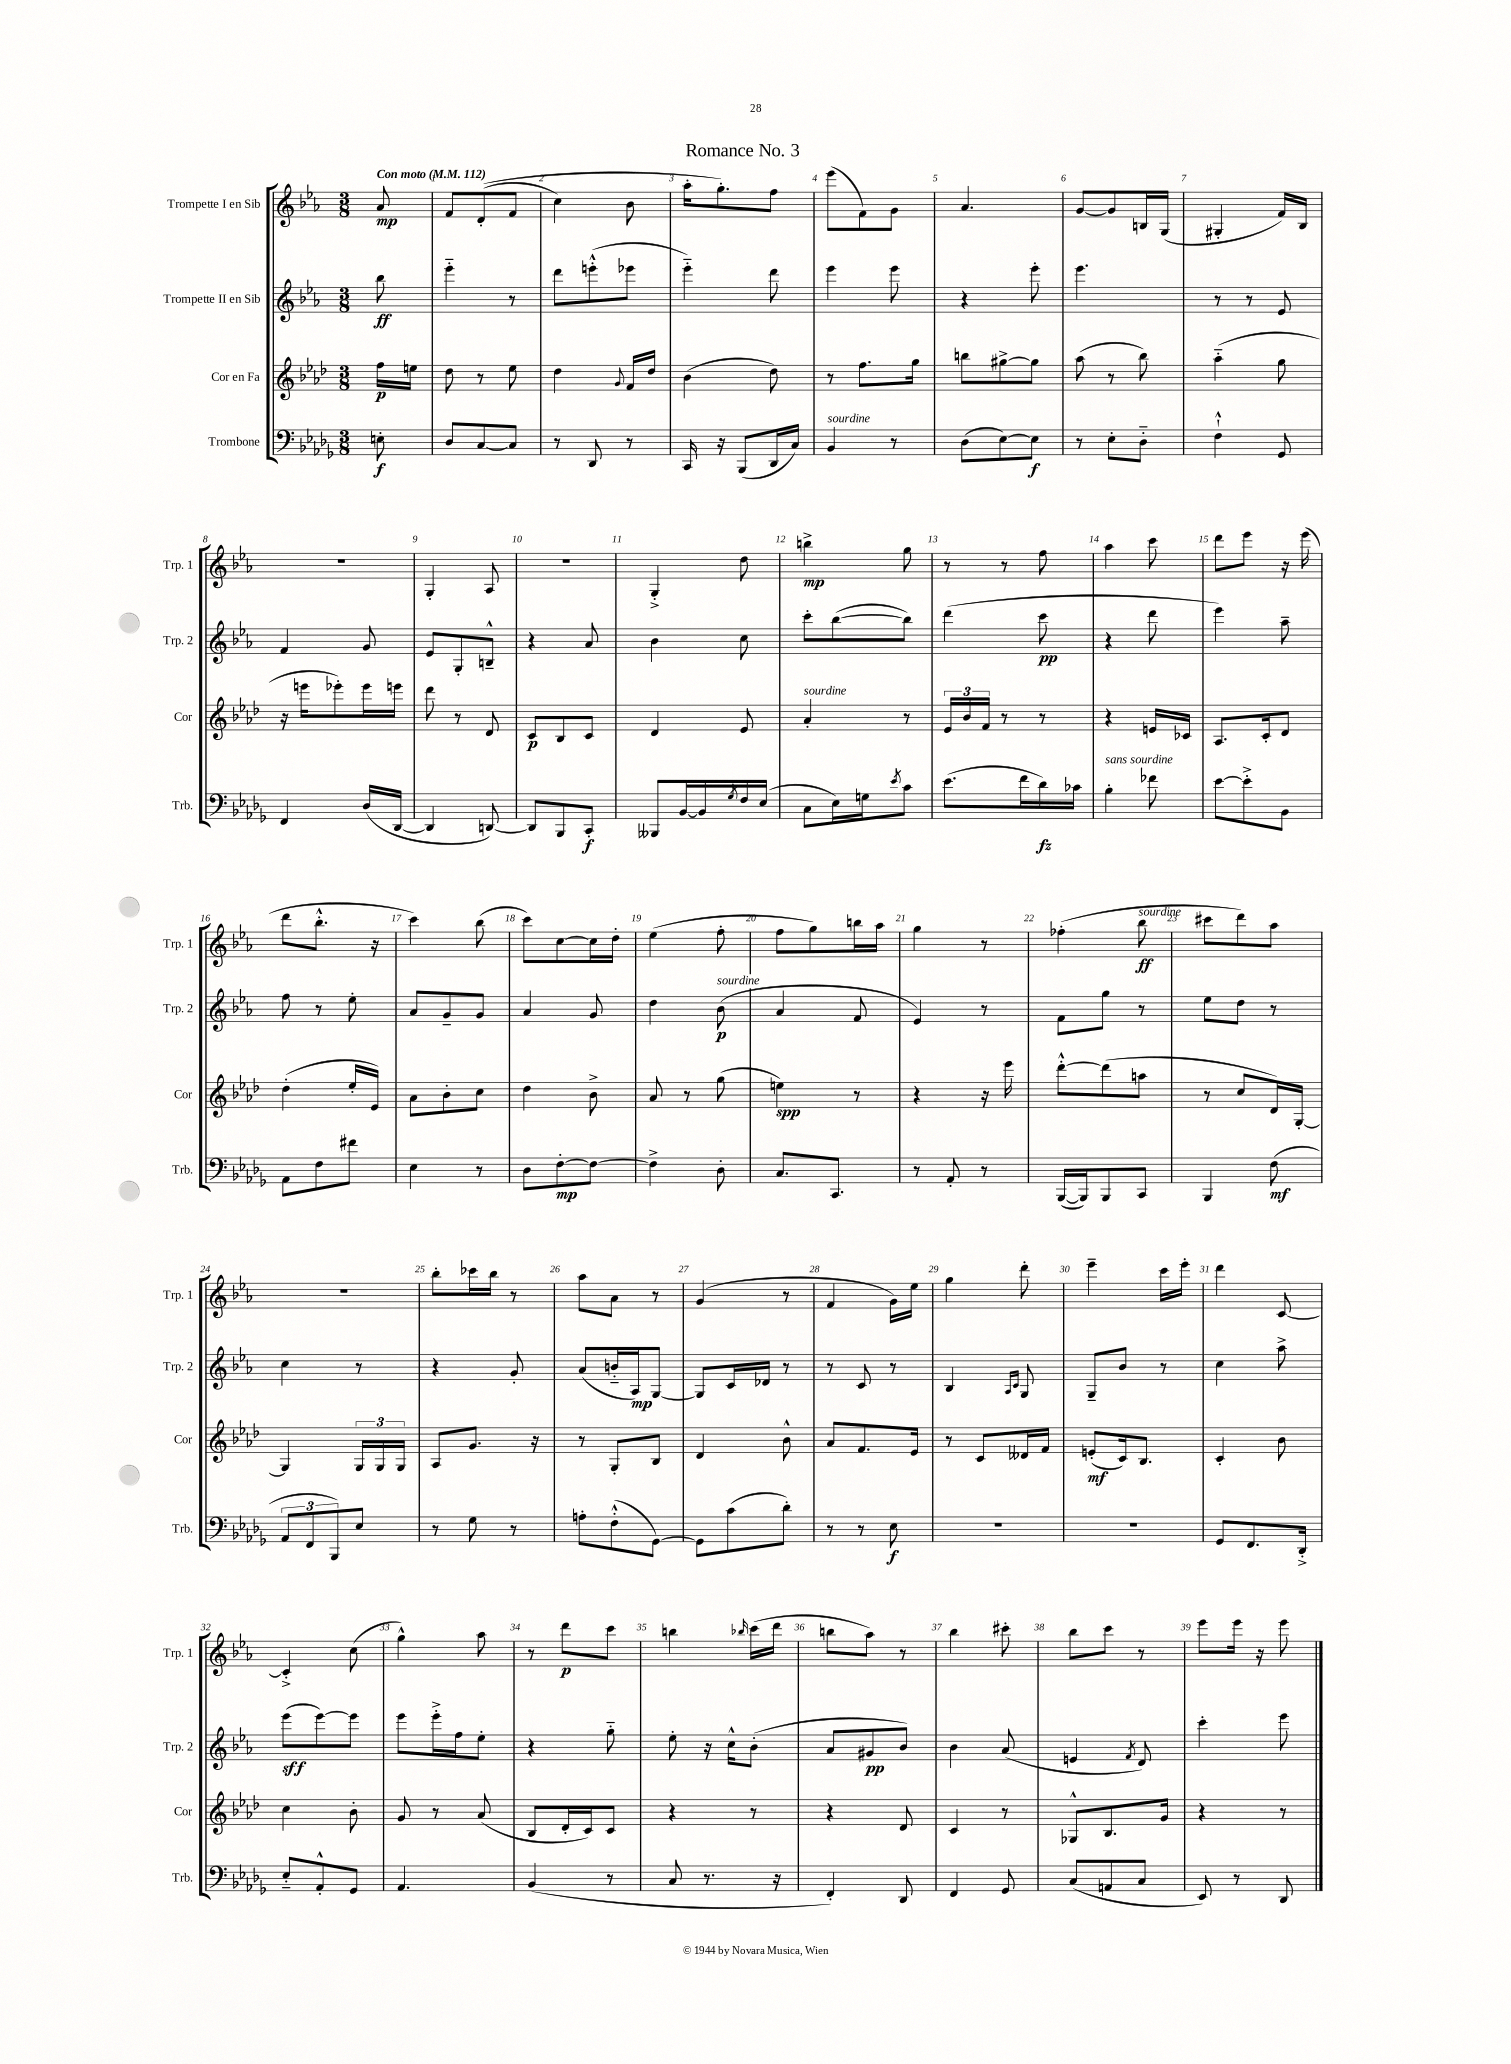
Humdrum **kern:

**kern	**kern	**kern	**kern
*staff4	*staff3	*staff2	*staff1
*clefF4	*clefG2	*clefG2	*clefG2
*k[b-e-a-d-g-]	*k[b-e-a-d-]	*k[b-e-a-]	*k[b-e-a-]
*M3/8	*M3/8	*M3/8	*M3/8
*MM112	*MM112	*MM112	*MM112
8E'\	16ff\LL	8bb-\	8a-/
.	16ee\JJ	.	.
=	=	=	=
8D-/L	8dd-\	4eee-'~\	8f/L
[8C/	8r	.	&((8d'/
8C/]J	8ee-\	8r	8f/J
=	=	=	=
8r	4dd-\	8ddd\L	4cc\)
8DD-/	.	(8eee'^^\	.
.	8qqg/	.	.
8r	16f/LL	8eee-\J	8b-\
.	16dd-/JJ	.	.
=	=	=	=
16CC/	(4b-\	4eee-'~\)	16aa-'\LK
16r	.	.	8.gg'\&)
(8BBB-/L	.	.	.
16DD-/L	8dd-\)	8ddd\	8ff\J
16C/JJ)	.	.	.
=	=	=	=
4BB-/	8r	4eee-\	(8eee-\L
.	8.ff\L	.	8f\)
8r	.	8eee-\	8g\J
.	16gg\Jk	.	.
=	=	=	=
(8D-\L	8bb\L	4r	4.a-/
[8E-\)	[8gg#^\	.	.
8E-\]J	8gg#\]J	8eee-'\	.
=	=	=	=
8r	(8aa-\	4.eee-\	[8g/L
8E-'\L	8r	.	8g/]
8D-'~\J	8bb-\)	.	16B/L
.	.	.	(16G/JJ
=	=	=	=
4F`^^\	(4aa-'~\	8r	4G#'/
.	.	8r	.
8GG-/	8gg\	8e-/	16f/LL)
.	.	.	16B-/JJ
=	=	=	=
4FF/	16r	4f/	4.r
.	16eee\LK	.	.
.	8eee-'\)	.	.
(16D-/LL	16eee-\L	8g/	.
[16DD-/JJ	16eee\JJ	.	.
=	=	=	=
4DD-/]	8ddd-\	8e-/L	4G'/
.	8r	8G'/	.
[8DD/)	8d-/	8B~^^/J	8A-/
=	=	=	=
8DD/]L	8c/L	4r	4.r
8BBB-/	8B-/	.	.
8CC'/J	8c/J	8a-/	.
=	=	=	=
8BBB--/L	4d-/	4b-\	4G'^/
[16BB-/L	.	.	.
16BB-/]	.	.	.
8qG-/	.	.	.
16F/	8e-/	8cc\	8dd\
(16E-/JJ	.	.	.
=	=	=	=
8C\L	4a-'/	8ccc'\L	4bb^\
16E-\L)	.	([8bb-\	.
16G\J	.	.	.
8qe-/	.	.	.
8c\J	8r	8bb-\]J)	8gg\
=	=	=	=
(8.e-\L	24e-/LL	(4ddd\	8r
.	24b-/	.	.
.	24f/JJ	.	.
.	8r	.	8r
16f\L	.	.	.
16d-\)	8r	8ccc\	8ff\
16c-\JJ	.	.	.
=	=	=	=
4B-'\	4r	4r	4aa-\
8f-\	16e/LL	8ddd\	8ccc\
.	16c-/JJ	.	.
=	=	=	=
[8e-\L	8.A-/L	4eee-\)	8ddd\L
8e-'^\]	.	.	8eee-\J
.	16c'/k	.	.
8BB-\J	8d-/J	8aa-~\	16r
.	.	.	(16eee-\
=	=	=	=
8AA-\L	(4dd-'\	8ff\	8ddd\L
8F\	.	8r	8.bb-'^^\J
8f#\J	16ee-'/LL	8ee-'\	.
.	16e-/JJ)	.	16r
=	=	=	=
4E-\	8a-\L	8a-/L	4ccc\)
.	8b-'\	8g~/	.
8r	8cc\J	8g/J	(8bb-\
=	=	=	=
8D-\L	4dd-\	4a-/	8ccc\L)
[8F'\	.	.	[8cc\
8F\_J	8b-^\	8g/	16cc\]L
.	.	.	16dd'\JJ
=	=	=	=
4F^\]	8a-/	4dd\	(4ee-\
.	8r	.	.
8D-'\	(8gg\	(8b-\	8ff'\
=	=	=	=
8.C/L	4ee\)	4a-/	8ff\L
.	.	.	8gg\)
8.CC/J	.	.	.
.	8r	8f/	16bb\L
.	.	.	16aa-\JJ
=	=	=	=
8r	4r	4e-/)	4gg\
8AA-'/	.	.	.
8r	16r	8r	8r
.	16eee-\	.	.
=	=	=	=
([16BBB-/LL	[8ddd-'^^\L	8f\L	(4ff-'\
16BBB-/]J)	.	.	.
8BBB-/	(8ddd-\]	8gg\J	.
8CC/J	8aa\J	8r	8bb-\
=	=	=	=
4BBB-/	8r	8ee-\L	8ccc#\L
.	8cc/L	8dd\J	8ddd\)
(8F\	16d-/L)	8r	8aa-\J
.	[16G'/JJ	.	.
=	=	=	=
12AA-/L	4G/]	4cc\	4.r
12FF/	.	.	.
12BBB-/)	.	.	.
8E-/J	24G/LL	8r	.
.	24G/	.	.
.	24G/JJ	.	.
=	=	=	=
8r	8A-/L	4r	8bb-'\L
8G-\	8.g/J	.	16ccc-\L
.	.	.	16bb-\JJ
8r	.	8g'/	8r
.	16r	.	.
=	=	=	=
8A'\L	8r	(8a-/L	8aa-\L
(8F'^^\	8G'/L	16b'~/L	8a-\J
.	.	16A-/J)	.
[8GG-\J)	8B-/J	[8G/J	8r
=	=	=	=
8GG-\]L	4d-/	8G/]L	(4g/
(8c\	.	16c/L	.
.	.	16d-/JJ	.
8d-'\J)	8b-^^\	8r	8r
=	=	=	=
8r	8a-/L	8r	4f/
8r	8.f/	8c/	.
8E-\	.	8r	16g\LL)
.	16e-/Jk	.	16ee-\JJ
=	=	=	=
4.r	8r	4B-/	4gg\
.	8c/L	.	.
.	.	16qqA-/LL	.
.	.	16qqc/JJ	.
.	16d--/L	8G/	8ddd'\
.	16f/JJ	.	.
=	=	=	=
4.r	(8e'/L	8G~/L	4eee-~\
.	16c/k)	8b-/J	.
.	8.B-/J	.	.
.	.	8r	16ccc\LL
.	.	.	16eee-'\JJ
=	=	=	=
8GG-/L	4c'/	4cc\	4ddd\
8.FF/	.	.	.
.	8b-\	8aa-^\	[8c/
16DD-'^/Jk	.	.	.
=	=	=	=
8E-'~/L	4cc\	(8eee-\L	4c'^/]
8AA-'^^/	.	[8eee-\)	.
8GG-/J	8b-'\	8eee-\]J	(8cc\
=	=	=	=
4.AA-/	8g/	8eee-\L	4gg^^\)
.	8r	16eee-'^\L	.
.	.	16ff\J	.
.	(8a-/	8ee-'\J	8aa-\
=	=	=	=
(4BB-/	8B-/L	4r	8r
.	16d-'/L	.	8ddd\L
.	16c/J)	.	.
8r	8c/J	8gg'~\	8ccc\J
=	=	=	=
8C/	4r	8ee-'\	4bb\
8.r	.	16r	.
.	.	16cc^^\LK	.
.	.	.	16qqbb-/
.	8r	(8b-'\J	(16ccc\LL
16r	.	.	16ddd\JJ
=	=	=	=
4FF'/)	4r	8a-/L	8bb\L
.	.	8g#/	8aa-\J)
8DD-/	8d-/	8b-/J)	8r
=	=	=	=
4FF/	4c/	4b-\	4bb-\
8GG-/	8r	(8a-/	8ccc#'\
=	=	=	=
(8C/L	8G-^^/L	4e/	8bb-\L
8AA/	8.B-/	.	8ccc\J
.	.	8qf/	.
8C/J	.	8d/)	8r
.	16g/Jk	.	.
=	=	=	=
8EE-/)	4r	4ccc'\	8eee-\L
8r	.	.	16eee-\Jk
.	.	.	16r
8DD-/	8r	8eee-\	8eee-\
==	==	==	==
*-	*-	*-	*-
